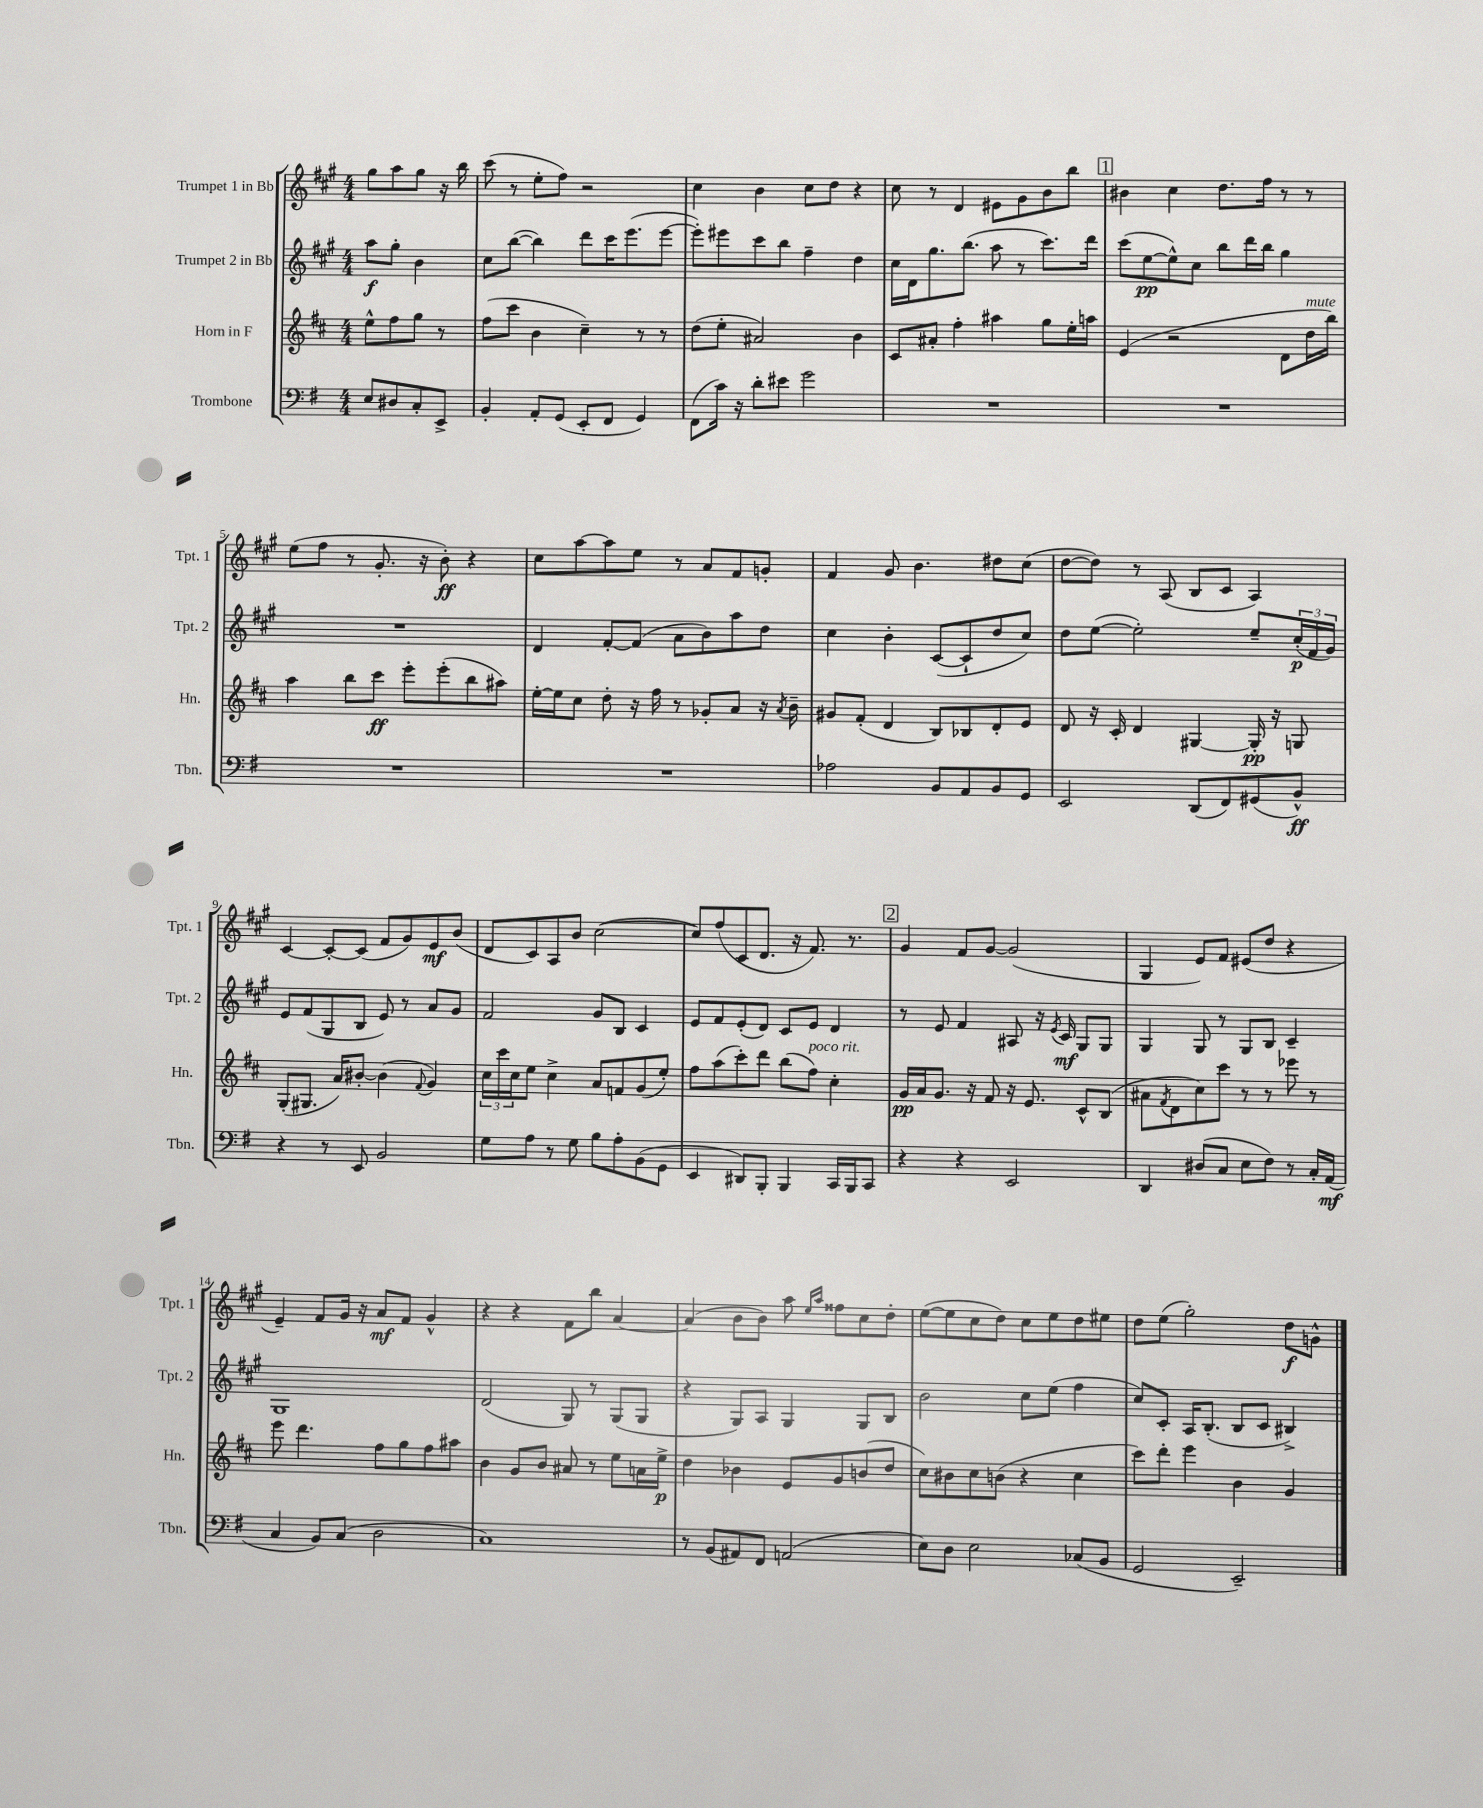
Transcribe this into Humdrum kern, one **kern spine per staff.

**kern	**kern	**kern	**kern
*staff4	*staff3	*staff2	*staff1
*clefF4	*clefG2	*clefG2	*clefG2
*k[f#]	*k[f#c#]	*k[f#c#g#]	*k[f#c#g#]
*M4/4	*M4/4	*M4/4	*M4/4
8E/L	8ee^^\L	8aa\L	8gg#\L
8D#/	8ff#\	8gg#'\J	8aa\
8C'/	8gg\J	4b\	8gg#\J
8EE^/J	8r	.	16r
.	.	.	16bb\
=	=	=	=
4BB'/	(8ff#\L	8cc#\L	(8ccc#\
.	8ccc#\J	([8bb\J	8r
8AA'/L	4b\	4bb\])	8ee'\L
(8GG/J	.	.	8ff#\J)
8EE'/L	4cc#~\)	8ddd\L	2r
8FF#/J	.	16ccc#\K	.
.	.	(8.eee\	.
4GG/)	8r	.	.
.	8r	[8eee\J	.
=	=	=	=
(8FF#\L	(8dd\L	8eee'\]L)	4cc#\
16c\Jk)	8ee'\J	8eee#\	.
16r	.	.	.
8d'\L	2a#/)	8ccc#\	4b\
8e#\J	.	8bb\J	.
2g\	.	4ff#~\	8cc#\L
.	.	.	8dd\J
.	4b\	4dd\	4r
=	=	=	=
1r	8c#/L	16cc#\LL	8cc#\
.	.	16d\J	.
.	8a#'/J	8.gg#\	8r
.	4ff#'\	.	4d/
.	.	(8.bb\J	.
.	4aa#\	8aa\	8e#\L
.	.	8r	8g#\
.	8gg\L	8.ccc#\L)	8b\
.	16ee'\L	.	8bb\J
.	16aa\JJ	16ddd\Jk	.
=	=	=	=
1r	(4e/	(8ccc#\L	4b#\
.	.	[8ee\	.
.	2r	8ee^^\])	4cc#\
.	.	8cc#\J	.
.	.	8bb\L	8.dd\L
.	.	16ddd\L	.
.	.	16bb\JJ	16ff#\Jk
.	8d\L	4gg#\	8r
.	16dd\L	.	8r
.	16bb\JJ)	.	.
=	=	=	=
1r	4aa\	1r	(8ee\L
.	.	.	8ff#\J
.	8bb\L	.	8r
.	8ccc#\J	.	8.g#'/
.	8eee'\L	.	.
.	.	.	16r
.	(8eee'\	.	8b'\)
.	8bb\	.	4r
.	8aa#\J)	.	.
=	=	=	=
1r	[16ee'\LL	4d/	8cc#\L
.	16ee\]J	.	.
.	8cc#\J	.	[8aa\
.	8dd'\	[8f#'/L	8aa\]
.	16r	(8f#/]J	8ee\J
.	16ff#\	.	.
.	8r	8a\L	8r
.	8g-'/L	8b\)	8a/L
.	8a/J	8aa\	8f#/
.	16r	8dd\J	8g'/J
.	8qa/	.	.
.	16b~\	.	.
=	=	=	=
2A-\	8g#/L	4cc#\	4f#/
.	(8f#'/J	.	.
.	4d/	4b'\	8g#/
.	.	.	4.b\
8BB/L	8B/L)	([8c#/L	.
8AA/	8B-/	8c#`/]	.
8BB/	8d'/	8dd/	8dd#\L
8GG/J	8e/J	8cc#/J)	(8cc#\J
=	=	=	=
2EE/	8d/	8dd\L	[8dd\L
.	16r	([8ee\J	8dd\]J)
.	16c#'/	.	.
.	4d/	2ee'\])	8r
.	.	.	(8A/
(8DD/L	[4G#/	.	8B/L
8FF#/)	.	.	8c#/J
(8GG#/	16G#'/]	8ee~/L	4A/)
.	16r	.	.
8BB^^/J)	8G/	(24cc#'/L	.
.	.	24f#/	.
.	.	24g#/JJ)	.
=	=	=	=
4r	(8G'/L	8e/L	[4c#/
.	8.G#/J	(8f#/	.
8r	.	8G#/	8c#'/_L
.	16a/LK)	.	.
8EE/	[8b#'/J	8B/J	(8c#/]J
2BB/	(4b#\]	8e/)	8f#/L
.	.	8r	8g#/)
.	8qqf#/	.	.
.	4g/)	8a/L	8e/
.	.	8g#/J	(8b/J
=	=	=	=
8G\L	24cc#\LL	2f#/	8d/L
.	24ccc#\	.	.
.	24cc#\J	.	.
8A\J	8ee\J	.	8c#/)
8r	4cc#^\	.	8A/
8G\	.	.	8b/J
8B\L	8a/L	8g#/L	([2cc#\
8A'\	8f/	8B/J	.
(8BB\	(8g/	4c#/	.
8GG\J	8ee'/J)	.	.
=	=	=	=
4EE/	8ff#\L	8e/L	8cc#/]L)
.	(8aa\	8f#/	(8ff#/
8DD#/L)	8ccc#'\)	(8e'/	8c#/
8BBB'/J	8ddd\J	8d/J)	8.d/J
4BBB/	(8bb\L	8c#/L	.
.	.	.	16r
.	8ff#\J)	8e/J	8.f#/)
16CC/LL	4cc#'\	4d/	.
16BBB/J	.	.	8.r
8CC/J	.	.	.
=	=	=	=
4r	16g/LL	8r	4g#/
.	16a/J	.	.
.	8.g/J	8e/	.
4r	.	4f#/	8f#/L
.	16r	.	.
.	8f#/	.	[8g#/J
2EE/	16r	8A#/	(2g#/]
.	8.e/	.	.
.	.	16r	.
.	.	8qe/	.
.	.	16c#/	.
.	8c#^^/L	8G#/L	.
.	(8B/J	8G#/J	.
=	=	=	=
4DD/	8a#\L	4G#/	4G#/
.	8qf#/	.	.
.	8d\	.	.
(8D#/L	8cc#\)	8G#/	8e/L)
8C/J	8ccc#\J	8r	8f#/J
8E\L	8r	8G#/L	(8e#/L
8F#\J)	8r	8B/J	8dd/J
8r	8eee-\	4c#~/	4r
16C'/LL	8r	.	.
(16AA/JJ	.	.	.
=	=	=	=
4C/	8eee\	1G#	4e~/)
.	4.ddd\	.	.
8BB/L)	.	.	8f#/L
(8C/J	.	.	16g#/Jk
.	.	.	16r
2D\	8ff#\L	.	8a/L
.	8gg\	.	8f#/J
.	8ff#\	.	4g#^^/
.	8aa#\J	.	.
=	=	=	=
1C)	4b\	(2d/	4r
.	8g/L	.	4r
.	8b/J	.	.
.	8a#/	8G#/)	8f#\L
.	8r	8r	8bb\J
.	8ee\L	(8G#/L	[4a/
.	16a\L	8G#/J	.
.	16ee^\JJ	.	.
=	=	=	=
8r	4dd\	4r	(4a/]
(8BB/L	.	.	.
8AA#/)	4b-\	8G#/L)	8b\L
8FF#/J	.	8A/J	8b\J)
(2AA/	8e/L	4G#/	8aa\
.	.	.	16qqee/LL
.	.	.	16qqaa/JJ
.	8g/	.	8ff##\L
.	(8b/	8G#/L	8cc#\
.	8dd/J	8B/J	8dd'\J
=	=	=	=
8E\L)	8cc#\L)	2b\	([8ee\L
8D\J	8b#\	.	8ee\]
2E\	8cc#\	.	8cc#\
.	(8b\J	.	8dd\J)
.	4r	8cc#\L	8cc#\L
.	.	(8ee\J	8ee\
(8C-/L	4cc#\	4ff#\	8dd\
8BB/J	.	.	8ee#\J
=	=	=	=
2GG/	8ccc#\L)	8cc#/L)	8dd\L
.	8ddd'\J	8c#'/J	(8ee\J
.	4eee\	16A/LK	2gg#'\)
.	.	(8.B'/J	.
2EE~/)	4b\	8B/L	.
.	.	8c#/J	.
.	4g/	4B#^/)	8dd\L
.	.	.	8g^^\J
==	==	==	==
*-	*-	*-	*-
